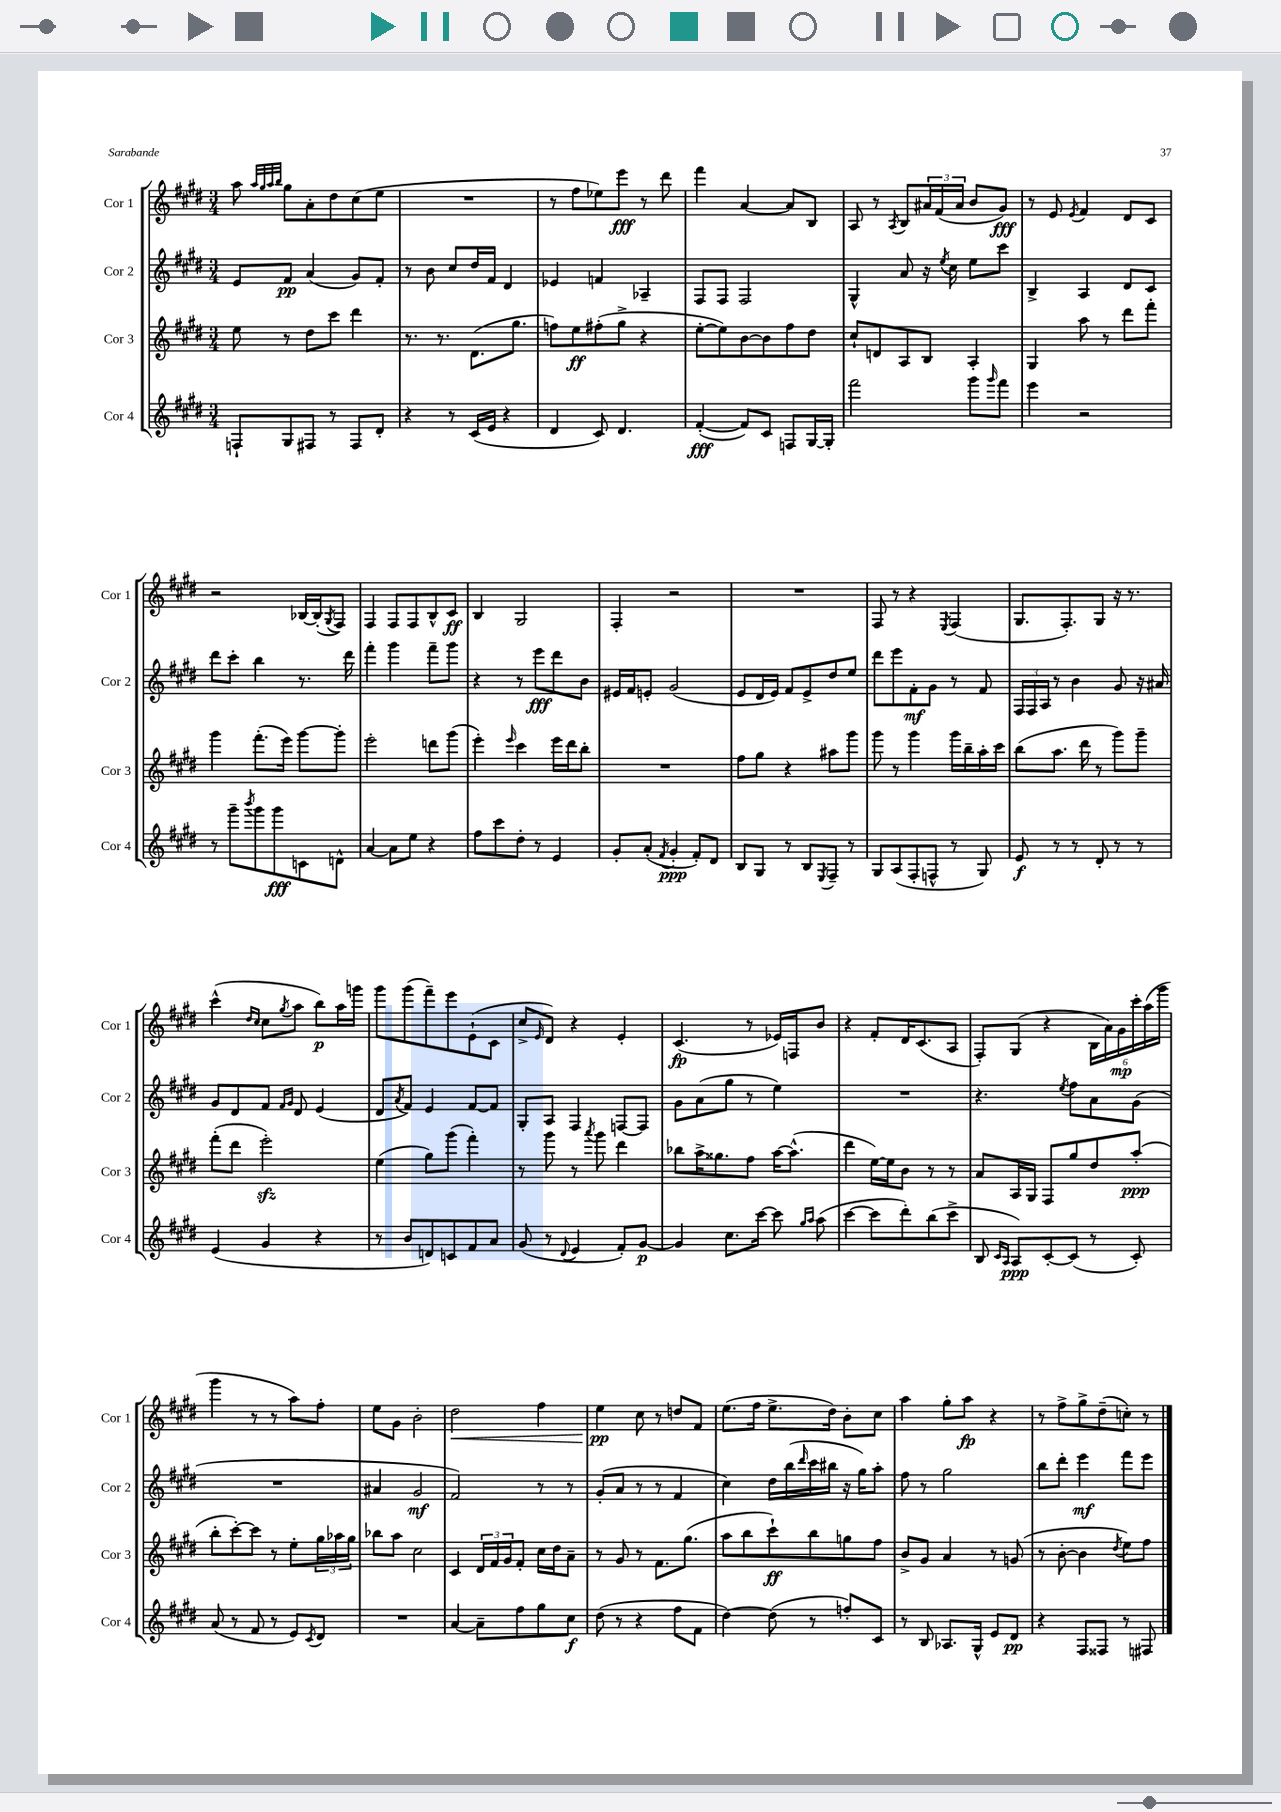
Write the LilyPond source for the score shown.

<<
\new StaffGroup <<
\new Staff = "s0" \with { instrumentName = "Cor 1" shortInstrumentName = "Cor 1" } {
    \clef treble \key e \major \numericTimeSignature \time 3/4
    a''8 \grace { a''32 gis''32 a''32 b''32 } gis''8 a'8-. dis''8 cis''8( e''8 |
    R2. |
    r8 fis''8 ees''8) e'''8\fff r8 dis'''8 |
    fis'''4 a'4~ a'8 b8 |
    a8 r8 \acciaccatura { a8 } b8 \tuplet 3/2 { ais'16 fis'16( ais'16 } b'8 gis'8\fff) |
    r8 e'8 \acciaccatura { e'8 } fis'4 dis'8 cis'8 |
    r2 bes16~ bes16-.( \acciaccatura { gis8 } fis8) |
    fis4 fis8 fis8 b8-^ cis'8\ff |
    b4 gis2 |
    fis4-. r2 |
    R2. |
    fis8 r8 r4 \acciaccatura { e8 } fis4( |
    gis8. fis8.-.) gis8 r16 r8. |
    cis'''4-^( \grace { dis''16 cis''16 } cis''8 \acciaccatura { gis''8 } a''8 b''8\p) a''16 g'''16 |
    gis'''8 gis'''8( fis'''8--) e'''8 e'8-!( cis'8 |
    cis''8-> \grace { e'16 } dis'8) r4 e'4-. |
    cis'4.\fp( r8 ees'16) f16 b'8 |
    r4 fis'8-. dis'16 cis'8.( a8 |
    fis8-.) gis8( r4 \tuplet 6/4 { b16 a'16) gis'16\mp cis'''16-. a''16( gis'''16 } |
    gis'''4 r8 r8 a''8) fis''8-. |
    e''8 gis'8 b'2-. |
    dis''2\< fis''4 |
    e''4\pp\! cis''8 r8 d''8 fis'8 |
    e''8.( fis''16 e''8.-> dis''16) b'8-. cis''8 |
    a''4 gis''8-. a''8\fp r4 |
    r8 fis''8-> gis''8-> dis''8--( c''8-.) r8 \bar "|." |
}
\new Staff = "s1" \with { instrumentName = "Cor 2" shortInstrumentName = "Cor 2" } {
    \clef treble \key e \major \numericTimeSignature \time 3/4
    e'8 fis'8\pp a'4( gis'8) fis'8-. |
    r8 b'8 cis''8 dis''16 fis'16 dis'4 |
    ees'4 f'4 aes4-- |
    fis8 fis8 fis2 |
    gis4-^ a'8 r16 \acciaccatura { e''8 } cis''16 e''8 cis'''8 |
    b4-> a4 dis'8 cis'8 |
    dis'''8 cis'''8-. b''4 r8. dis'''16 |
    fis'''4-. gis'''4 fis'''8-- gis'''8 |
    r4 r8 e'''8\fff dis'''8 b'8 |
    eis'16 fis'16 e'8-. gis'2( |
    e'8 dis'16 e'16) fis'8 e'8-> dis''8 e''8 |
    dis'''8 e'''8 fis'8-.\mf gis'8 r8 fis'8 |
    \tuplet 3/2 { fis16 fis16 a16 } r8 b'4 gis'8 r16 ais'16 |
    gis'8 dis'8 fis'8 \grace { fis'16 gis'16 } dis'8 e'4( |
    dis'8 \acciaccatura { a'8 } fis'8) e'4 fis'8~ fis'8 |
    gis8-. a8 fis4 f8~ f8 |
    gis'8 a'8( gis''8 r8 e''4) |
    R2. |
    r4. \acciaccatura { e''8 } fis''8 a'8 gis'8( |
    R2. |
    ais'4 gis'2\mf |
    fis'2) r8 r8 |
    gis'8-.( a'8 r8 r8 fis'4 |
    cis''4) dis''16 b''16( \grace { dis'''16 } cis'''16 bis''16 r16 gis''16) a''8-. |
    fis''8 r8 gis''2 |
    b''8 dis'''8-. e'''4\mf fis'''8 e'''8 \bar "|." |
}
\new Staff = "s2" \with { instrumentName = "Cor 3" shortInstrumentName = "Cor 3" } {
    \clef treble \key e \major \numericTimeSignature \time 3/4
    e''8 r8 dis''8 cis'''8 dis'''4 |
    r8. r8. dis'8.( gis''8. |
    f''8) e''8\ff fis''8-.( gis''8-> r4 |
    e''8~-. e''8) b'8~ b'8 fis''8 dis''8 |
    cis''8-! d'8 a8 b8 a4-. |
    gis4 a''8 r8 dis'''8 fis'''8-. |
    gis'''4 fis'''8.-.( e'''16) gis'''8~ gis'''8-. |
    e'''2-. d'''8 gis'''8( |
    e'''4-.) \grace { e'''16 } cis'''4 e'''16 dis'''16 b''8-. |
    R2. |
    fis''8 gis''8 r4 ais''8 gis'''8 |
    gis'''8 r8 gis'''4 gis'''16 b''16-- a''16-. cis'''16 |
    b''8( a''8. dis'''16 r8 gis'''8) gis'''8-- |
    fis'''8-.( dis'''8 e'''2-.\sfz) |
    e''4( gis''8) gis'''8( fis'''4-.) |
    r8 gis'''8 r8 \acciaccatura { a'''8 } gis'''8 dis'''4 |
    bes''8 a''16-> gisis''8. fis''8 a''16~ a''8.-^( |
    dis'''4 e''16~) e''16 b'8 r8 r8 |
    a'8 a16 gis16 fis8 gis''8 dis''8 a''8-.\ppp( |
    b''8-. cis'''8~-.) cis'''8 r8 e''8-. \tuplet 3/2 { gis''16 aes''16 gis''16 } |
    bes''8 a''8 cis''2 |
    cis'4 \tuplet 3/2 { dis'16 fis'16 gis'16 } fis'8-. cis''16 dis''16 a'8-- |
    r8 gis'8 r8 fis'8. gis''8.( |
    a''8 b''8 cis'''8-!\ff) b''8 g''8 fis''8 |
    b'8-> gis'8 a'4 r8 g'8( |
    r8 b'8~-. b'4 \acciaccatura { dis''8 } e''8) fis''8 \bar "|." |
}
\new Staff = "s3" \with { instrumentName = "Cor 4" shortInstrumentName = "Cor 4" } {
    \clef treble \key e \major \numericTimeSignature \time 3/4
    f8-! gis8 fis8 r8 fis8 dis'8-. |
    r4 r8 cis'16( e'16 r4 |
    dis'4 cis'8) dis'4. |
    fis'4~-.\fff( fis'8) cis'8 f8 gis16~ gis16-. |
    fis'''2 gis'''8 \grace { gis'''16 } fis'''8 |
    e'''4 r2 |
    r8 gis'''8-- \acciaccatura { b'''8 } gis'''8 gis'''8\fff c'8 d'8-^ |
    a'4~ a'8 e''8 r4 |
    fis''8 cis'''8 dis''8-. r8 e'4 |
    gis'8-. a'8-.( \acciaccatura { fis'8 } gis'4-.\ppp fis'8-.) dis'8 |
    b8 gis8 r8 b8 \acciaccatura { e8 } fis8-- r8 |
    gis8 a8( fis8-. f8-^ r8 gis8) |
    e'8\f r8 r8 dis'8-. r8 r8 |
    e'4( gis'4 r4 |
    r8 b'8 d'8) c'8 fis'8 a'8 |
    gis'8( r8 \appoggiatura { dis'8 } e'4 fis'8-.) gis'8~\p |
    gis'4 cis''8. cis'''16~ cis'''8 \grace { gis''16 a''16 } a''8( |
    cis'''4~ cis'''8 dis'''8-.) b''8( cis'''8-> |
    b8 \grace { cis'16 a16 } a8\ppp) cis'8~-. cis'8( r8 cis'8-.) |
    a'8( r8 fis'8 r8 e'8) \acciaccatura { cis'8 } dis'8 |
    R2. |
    a'4~ a'8-- fis''8 gis''8 cis''8\f |
    dis''8( r8 r4 fis''8 fis'8 |
    dis''4~) dis''8( r8 f''8-.) cis'8 |
    r8 b8 aes8. gis16-^ e'8 dis'8\pp |
    r4 fis8 fisis8 r8 fis8 \bar "|." |
}
>>
>>
\layout { \context { \Score \remove "Bar_number_engraver" } }
